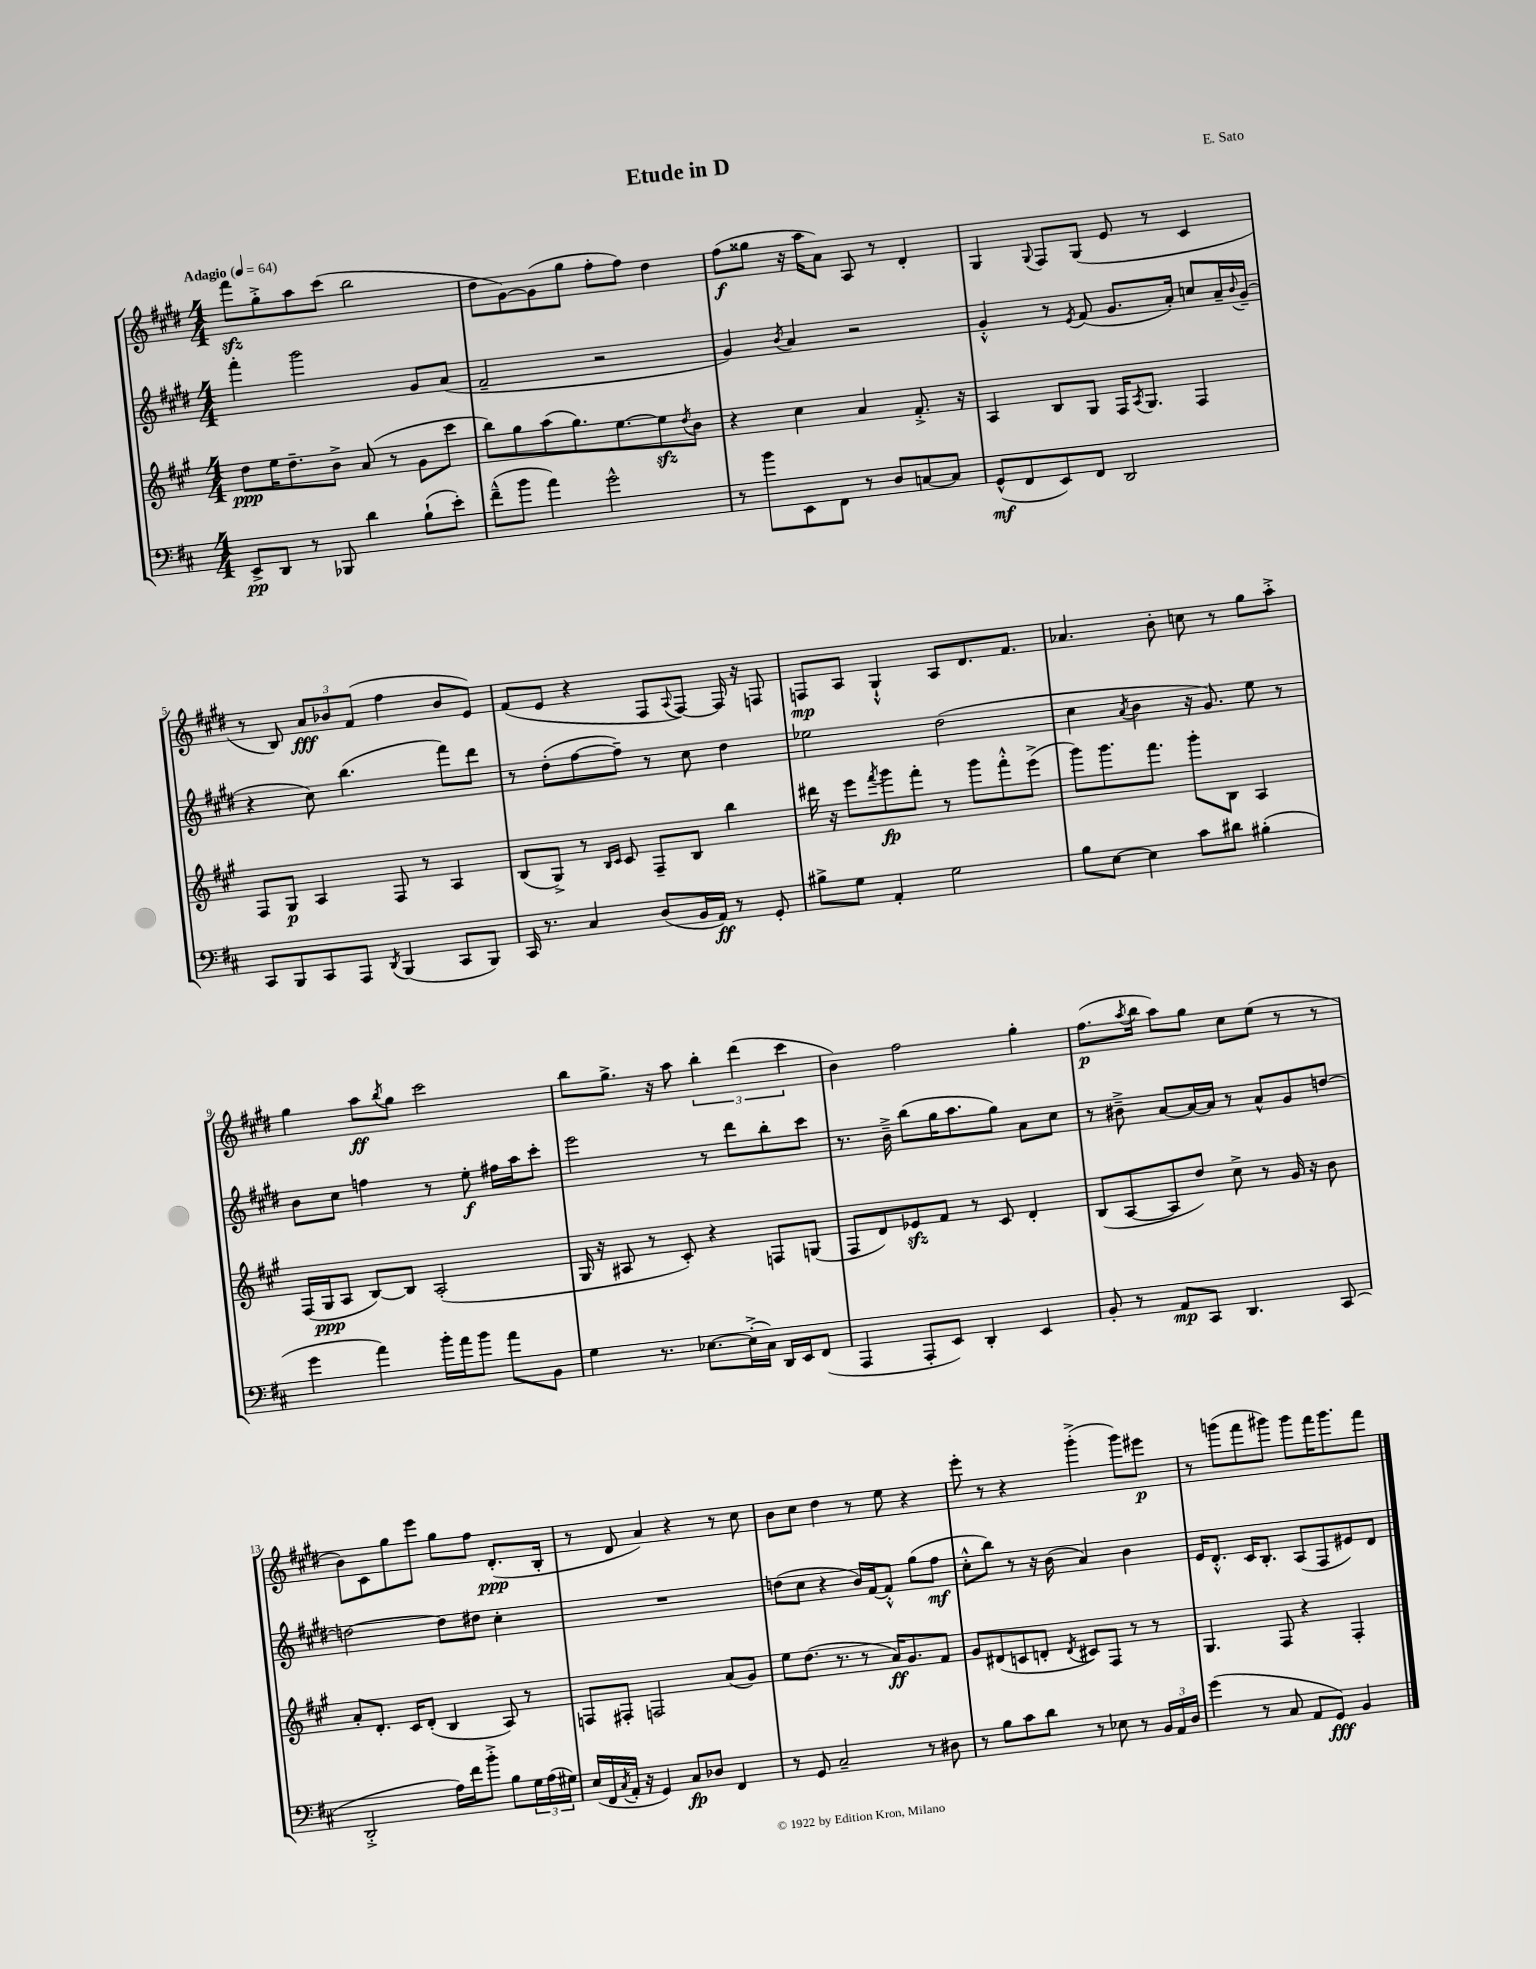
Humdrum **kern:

**kern	**dynam	**kern	**dynam	**kern	**dynam	**kern	**dynam
*part4	*part4	*part3	*part3	*part2	*part2	*part1	*part1
*staff4	*staff4	*staff3	*staff3	*staff2	*staff2	*staff1	*staff1
*clefF4	*	*clefG2	*	*clefG2	*	*clefG2	*
*k[f#c#]	*	*k[f#c#g#]	*	*k[f#c#g#d#]	*	*k[f#c#g#d#]	*
*M4/4	*	*M4/4	*	*M4/4	*	*M4/4	*
*MM64	*	*MM64	*	*MM64	*	*MM64	*
=1	=1	=1	=1	=1	=1	=1	=1
!	!	!	!	!	!	!LO:TX:a:B:t=Adagio	!
8EE^/L	pp	8dd\L	ppp	4fff#'\	.	8fff#zz\L	.
8DD/J	.	16ee\K	.	.	.	8gg#'^\	.
.	.	8.dd~\	.	.	.	.	.
8r	.	.	.	2ggg#\	.	8aa\	.
8BBB-X/	.	8b^\J	.	.	.	(8ccc#\J	.
4d\	.	(8a/	.	.	.	2bb\	.
.	.	8r	.	.	.	.	.
(8B`\L	.	8g#\L	.	8g#/L	.	.	.
8e'\J)	.	8ccc#\J	.	(8a/J	.	.	.
=2	=2	=2	=2	=2	=2	=2	=2
(8f#~^^\L	.	8bb\L)	.	2f#~/	.	8dd#\L	.
8b\J	.	8gg#\	.	.	.	[8g#\)	.
4a\)	.	(8aa\	.	.	.	(8g#\]	.
.	.	8.gg#\)	.	.	.	8gg#\J	.
2g^^\	.	.	.	2r	.	8ff#'\L	.
.	.	[8.ee\	.	.	.	.	.
.	.	.	.	.	.	8ff#\J)	.
.	.	8eezz\]	.	.	.	4dd#\	.
.	.	8qdd/	.	.	.	.	.
.	.	8b\J	.	.	.	.	.
=3	=3	=3	=3	=3	=3	=3	=3
8r	.	4r	.	4g#/)	.	(8ff#\L	f
8b\L	.	.	.	.	.	8gg##X\J	.
.	.	.	.	8qb/	.	.	.
8EE\	.	4cc#\	.	4a/	.	16r	.
.	.	.	.	.	.	16aa\KL	.
8FF#\J	.	.	.	.	.	8a\J)	.
8r	.	4a/	.	2r	.	8A/	.
8D/L	.	.	.	.	.	8r	.
[8Cn/	.	8.f#'^/	.	.	.	4d#'/	.
8C/J]	.	.	.	.	.	.	.
.	.	16r	.	.	.	.	.
=4	=4	=4	=4	=4	=4	=4	=4
(8GG^^/L	mf	4A/	.	4g#'^^/	.	4G#/	.
8FF#/	.	.	.	.	.	.	.
.	.	.	.	.	.	8qqG#/	.
8EE/)	.	8B/L	.	8r	.	8F#/L	.
.	.	.	.	8qe/	.	.	.
8FF#/J	.	8G#/J	.	(8f#/	.	(8G#/J	.
2DD/	.	16F#/KL	.	8.g#/L	.	8e/	.
.	.	8qA/	.	.	.	.	.
.	.	8.G#/J	.	.	.	.	.
.	.	.	.	.	.	8r	.
.	.	.	.	16a'/Jk)	.	.	.
.	.	4F#/	.	8ccn/L	.	4c#/	.
.	.	.	.	16a~/L	.	.	.
.	.	.	.	8qqb/	.	.	.
.	.	.	.	(16g#~/JJ	.	.	.
!!LO:LB:g=z
=5	=5	=5	=5	=5	=5	=5	=5
8CC#/L	.	8F#/L	.	4r	.	8r	.
8BBB/	.	8G#/J	p	.	.	8B/)	.
8CC#/	.	4A/	.	8cc#\)	.	12a/L	fff
.	.	.	.	.	.	12b-X/	.
8AAA/J	.	.	.	(4.bb\	.	.	.
.	.	.	.	.	.	(12f#/J	.
8qDD/	.	.	.	.	.	.	.
(4BBB/	.	8F#/	.	.	.	4ff#\	.
.	.	8r	.	.	.	.	.
8CC#/L	.	4A/	.	8fff#\L)	.	8b-/L	.
8BBB/J)	.	.	.	8ddd#\J	.	8e/J)	.
=6	=6	=6	=6	=6	=6	=6	=6
16CC#/	.	(8B/L	.	8r	.	(8f#/L	.
8.r	.	.	.	.	.	.	.
.	.	8G#^/J)	.	(8dd#'\L	.	8e/J	.
4C#/	.	8r	.	[8ff#\	.	4r	.
.	.	16qqB/LL	.	.	.	.	.
.	.	16qqc#/JJ	.	.	.	.	.
.	.	8c#/	.	8ff#~\J])	.	.	.
(8D/L	.	8F#~/L	.	8r	.	8F#/L	.
.	.	.	.	.	.	8qqA/	.
16BB/L	.	8B/J	.	8cc#\	.	[8F#/J)	.
16AA/JJ)	ff	.	.	.	.	.	.
8r	.	4bb\	.	4dd#\	.	16F#/]	.
.	.	.	.	.	.	16r	.
8GG'/	.	.	.	.	.	8Fn/	.
=7	=7	=7	=7	=7	=7	=7	=7
8B#X^\L	.	16ddd#X\	.	2ee-X\	.	8Fn/L	mp
.	.	16r	.	.	.	.	.
8G\J	.	8eee\L	.	.	.	8A/J	.
.	.	8qfff#/	.	.	.	.	.
4AA'/	.	8ggg#\	fp	.	.	4G#`^^/	.
.	.	8fff#'\J	.	.	.	.	.
2G\	.	8r	.	(2dd#\	.	8A/L	.
.	.	8ggg#\L	.	.	.	8.d#/	.
.	.	8fff#'^^\	.	.	.	.	.
.	.	.	.	.	.	8.f#/J	.
.	.	(8eee^\J	.	.	.	.	.
=8	=8	=8	=8	=8	=8	=8	=8
8B\L	.	8ggg#\L)	.	4cc#\	.	4.a-X/	.
[8E\J	.	8.ggg#\	.	.	.	.	.
.	.	.	.	8qa/	.	.	.
4E\]	.	.	.	4b\	.	.	.
.	.	8.fff#\J	.	.	.	.	.
.	.	.	.	.	.	8b'\	.
8c#\L	.	8ggg#'\L	.	16r	.	8ccn\	.
.	.	.	.	8.g#/)	.	.	.
8d#X\J	.	8B\J	.	.	.	8r	.
(4B#X'\	.	4A/	.	8ee\	.	8gg#\L	.
.	.	.	.	8r	.	8aa'^\J	.
!!LO:LB:g=z
=9	=9	=9	=9	=9	=9	=9	=9
4g\	.	(16F#/LL	.	8b\L	.	4gg#\	.
.	.	16G#/J	ppp	.	.	.	.
.	.	8A/J	.	8cc#\J	.	.	.
4a\)	.	[8B/L)	.	4ffn\	.	8aa\L	ff
.	.	.	.	.	.	8qbb/	.
.	.	8B/J]	.	.	.	8gg#\J	.
16b'\LL	.	(2A'/	.	8r	.	2ccc#\	.
16a\J	.	.	.	.	.	.	.
8b\J	.	.	.	8ee'\	f	.	.
8a\L	.	.	.	16ff#X\LL	.	.	.
.	.	.	.	16aa\J	.	.	.
8BB\J	.	.	.	8ccc#'\J	.	.	.
=10	=10	=10	=10	=10	=10	=10	=10
4G\	.	16G#/	.	2eee\	.	8bb\L	.
.	.	16r	.	.	.	.	.
.	.	8A#X/	.	.	.	8.gg#^\J	.
8.r	.	8r	.	.	.	.	.
.	.	.	.	.	.	16r	.
.	.	8c#'/)	.	.	.	8aa\	.
[8.E-X\L	.	.	.	.	.	.	.
.	.	4r	.	8r	.	6bb'\	.
(16E-'^\L]	.	.	.	8ddd#\L	.	.	.
.	.	.	.	.	.	(6ddd#\	.
16C#\JJ)	.	.	.	.	.	.	.
16DD/LL	.	8Fn/L	.	8bb'\	.	.	.
16EE/J	.	.	.	.	.	.	.
.	.	.	.	.	.	6ccc#\	.
(8FF#/J	.	(8Gn/J	.	8ccc#\J	.	.	.
=11	=11	=11	=11	=11	=11	=11	=11
4AAA/	.	8F#/L	.	8.r	.	4b\)	.
.	.	8d/)	.	.	.	.	.
.	.	.	.	16b~^\	.	.	.
8AAA'/L	.	8e-Xzz/	.	(8bb\L	.	2ff#\	.
8EE/J)	.	8f#/J	.	16gg#\K	.	.	.
.	.	.	.	8.aa\	.	.	.
4DD'/	.	8r	.	.	.	.	.
.	.	8c#/	.	8gg#\J)	.	.	.
4EE/	.	4d'/	.	8a\L	.	4gg#'\	.
.	.	.	.	8cc#\J	.	.	.
=12	=12	=12	=12	=12	=12	=12	=12
8BB'/	.	(8B/L	.	8r	.	(8.ff#\L	p
8r	.	[8A/	.	8b#X~^\	.	.	.
.	.	.	.	.	.	8qaa/	.
.	.	.	.	.	.	16bb\Jk	.
8AA/L	mp	8A/]	.	[8a/L	.	8aa\L)	.
8CC#/J	.	8dd/J)	.	16a/L_	.	8gg#\J	.
.	.	.	.	16a/JJ]	.	.	.
4.DD/	.	8cc#^\	.	8r	.	8cc#\L	.
.	.	8r	.	8a^^/L	.	(8ee\J	.
.	.	16g#/	.	8g#/	.	8r	.
.	.	16r	.	.	.	.	.
(8CC#/	.	8b\	.	[8ddn/J	.	8r	.
!!LO:LB:g=z
=13	=13	=13	=13	=13	=13	=13	=13
2DD'^/	.	8a'/L	.	2ddn\_	.	8b\L)	.
.	.	8.d'/J	.	.	.	8c#\	.
.	.	.	.	.	.	8gg#\	.
.	.	16c#/KL	.	.	.	.	.
.	.	(8d'/J	.	.	.	8eee\J	.
16A\LL)	.	4B/	.	8dd\L]	.	8gg#\L	.
16f#\J	.	.	.	.	.	.	.
8b'^\J	.	.	.	8dd#X\J	.	8ff#\J	.
8B\L	.	8A/)	.	4cc#'\	.	(8.d#'/L	ppp
24G\L	.	8r	.	.	.	.	.
(24A\	.	.	.	.	.	.	.
.	.	.	.	.	.	16B'/Jk	.
24G#X\JJ)	.	.	.	.	.	.	.
=14	=14	=14	=14	=14	=14	=14	=14
(16E/LL	.	8Fn/L	.	1r	.	8r	.
16FF#/	.	.	.	.	.	.	.
8qC#/	.	.	.	.	.	.	.
16AA'/JJ	.	8F#X'/J	.	.	.	8d#/	.
16r	.	.	.	.	.	.	.
4GG/)	.	2Fn/	.	.	.	4a/)	.
8C#/L	fp	.	.	.	.	4r	.
8D-X/J	.	.	.	.	.	.	.
4FF#/	.	(8a/L	.	.	.	8r	.
.	.	8g#/J)	.	.	.	8cc#\	.
=15	=15	=15	=15	=15	=15	=15	=15
8r	.	8ee\L	.	(8ddn\L	.	8b\L	.
8GG/	.	(8.dd\J	.	8cc#\J	.	8cc#\J	.
2C#~/	.	.	.	4r	.	4dd#\	.
.	.	8.r	.	.	.	.	.
.	.	8r	.	16b/LL)	.	8r	.
.	.	.	.	[16f#/J	.	.	.
.	.	16a/KL)	ff	8f#'^^/J]	.	8ee\	.
.	.	8.g#/	.	.	.	.	.
8r	.	.	.	(8gg#\L	.	4r	.
8D#X\	.	8f#/J	.	8ff#\J	mf	.	.
=16	=16	=16	=16	=16	=16	=16	=16
8r	.	8g#/L	.	8cc#'^^\L	.	8eee'\	.
8B\L	.	(8d#X/	.	8bb\J)	.	8r	.
8c#\	.	8cn/	.	8r	.	4r	.
8d\J	.	8dn'/J	.	16r	.	.	.
.	.	.	.	(16b\	.	.	.
.	.	8qd/	.	.	.	.	.
8r	.	8c#X/L)	.	4a/)	.	(4ggg#'^\	.
8E-X\	.	8F#/J	.	.	.	.	.
8r	.	8r	.	4b\	.	8ggg#\L)	.
24BB/LL	.	8r	.	.	.	8eee#X\J	p
24AA/	.	.	.	.	.	.	.
24D/JJ	.	.	.	.	.	.	.
=17	=17	=17	=17	=17	=17	=17	=17
(4g\	.	4.G#/	.	16e/KL	.	8r	.
.	.	.	.	8.d#'^^/J	.	.	.
.	.	.	.	.	.	(8gggn\L	.
8r	.	.	.	16c#/KL	.	8fff#\	.
.	.	.	.	8.B'/J	.	.	.
8C#/	.	8F#/	.	.	.	8ggg#X\J)	.
8AA/L	.	4r	.	(8A/L	.	8ggg#\L	.
8GG/J)	fff	.	.	8F#/	.	16fff#\K	.
.	.	.	.	.	.	8.ggg#\	.
4BB/	.	4F#'/	.	8e#X/)	.	.	.
.	.	.	.	8d#/J	.	8fff#\J	.
==	==	==	==	==	==	==	==
*-	*-	*-	*-	*-	*-	*-	*-
